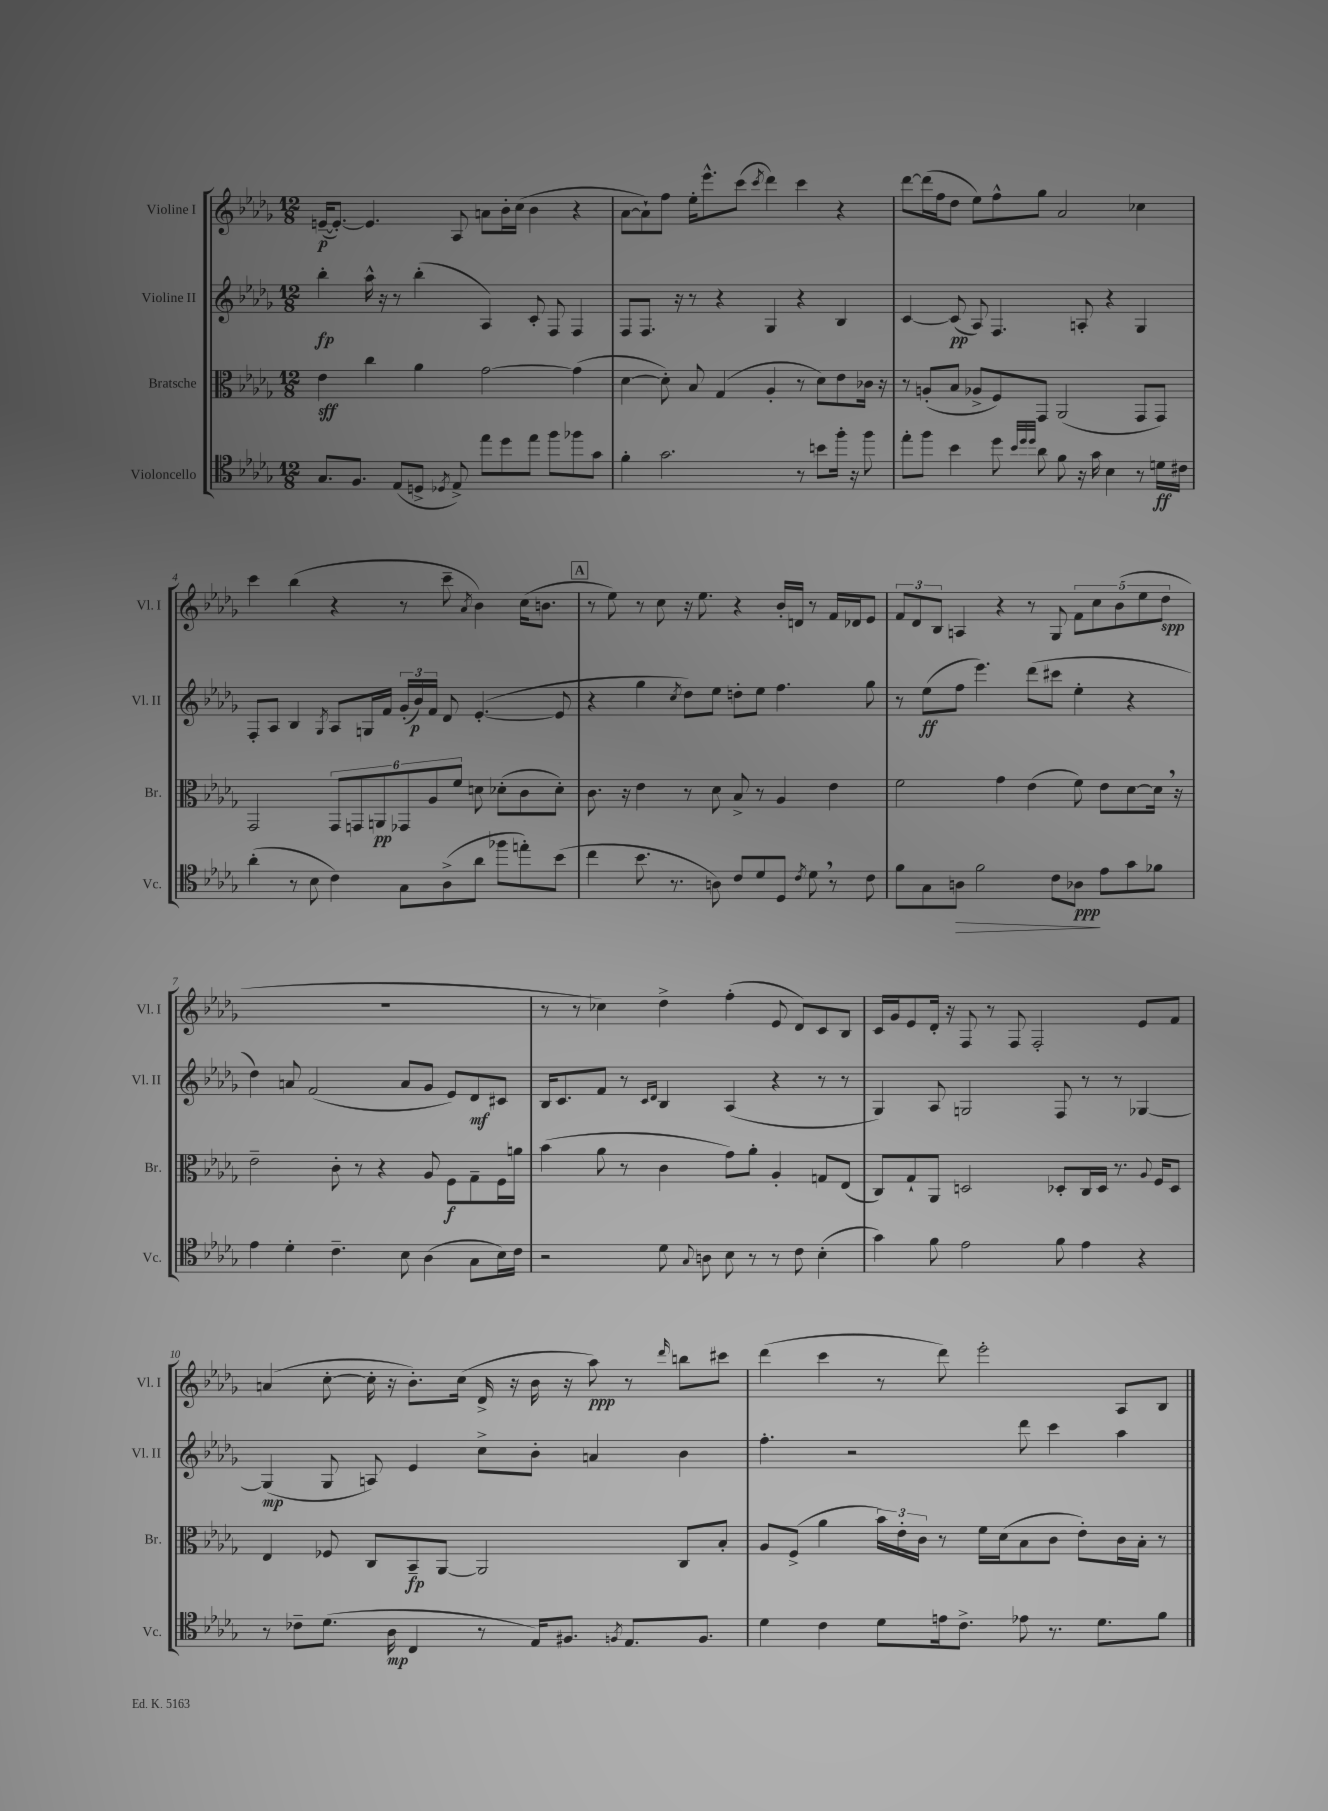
<<
\new StaffGroup <<
\new Staff = "s0" \with { instrumentName = "Violine I" shortInstrumentName = "Vl. I" } {
    \clef treble \key des \major \numericTimeSignature \time 12/8
    \autoBeamOff e'16[~--\p( e'8.]~-.) e'4. aes8 a'8[ bes'16-. c''16]( bes'4 r4 |
    aes'8[~ aes'8-!) f''8] ees''16[-. ees'''8.-^ c'''8]( \acciaccatura { c'''8 } des'''4) c'''4 r4 |
    des'''8[~ des'''16( f''16 des''8] ees''8[) f''8-^ ges''8] aes'2 ces''4 |
    c'''4 bes''4( r4 r8 c'''8-- \acciaccatura { aes'8 } bes'4) c''16[( b'8.] |
    \mark \markup { \box "A" } r8 ees''8) r8 c''8 r16 ees''8. r4 bes'16[-. d'16] r8 f'16[ des'16 ees'8] |
    \tuplet 3/2 { f'8[ des'8 bes8] } a4 r4 r8 ges8 \tuplet 5/4 { f'8[ c''8 bes'8( ees''8 des''8]\spp } |
    R1. |
    r8 r8 ces''4) des''4-> f''4-.( ees'8 des'8[) c'8 bes8] |
    c'16[ ges'16 ees'8 des'16]-. r16 f8 r8 f8 f2-. ees'8[ f'8] |
    a'4( c''8~-. c''16-. r16 bes'8.[-.) c''16]( des'16-> r16 bes'16 r16 aes''8\ppp) r8 \grace { des'''16 } b''8[ cis'''8] |
    des'''4( c'''4 r8 des'''8) ees'''2-. aes8[ bes8] \bar "|." |
}
\new Staff = "s1" \with { instrumentName = "Violine II" shortInstrumentName = "Vl. II" } {
    \clef treble \key des \major \numericTimeSignature \time 12/8
    \autoBeamOff bes''4-.\fp aes''16-^ r16 r8 bes''4-.( aes4) c'8-. f8 f4 |
    f8[ f8.] r16 r8 r4 ges4 r4 bes4 |
    c'4~ c'8\pp( aes8) f4. a8-. r4 ges4 |
    f8[-. aes8] bes4 \acciaccatura { ges8 } aes8[ g16 f'16] \tuplet 3/2 { ges'16[-.( bes'16\p) f'16] } des'8 ees'4.~-.( ees'8 |
    \mark \markup { \box "A" } r4 ges''4 \acciaccatura { c''8 } des''8[) ees''8] d''8[-. ees''8] f''4. ges''8 |
    r8 ees''8[\ff( f''8] ees'''4.) des'''8[( cis'''8] ees''4-. r4 |
    des''4) a'8 f'2( a'8[ ges'8] ees'8[) des'8\mf cis'8] |
    bes16[ c'8. f'8] r8 \grace { c'16[ des'16] } bes4 aes4( r4 r8 r8 |
    ges4) aes8 g2 f8 r8 r8 ges4~ |
    ges4\mp( ges8 a8) ees'4 c''8[-> bes'8]-. a'4 bes'4 |
    f''4.-. r2 des'''8 c'''4 aes''4 \bar "|." |
}
\new Staff = "s2" \with { instrumentName = "Bratsche" shortInstrumentName = "Br." } {
    \clef alto \key des \major \numericTimeSignature \time 12/8
    \autoBeamOff ees'4\sff c''4 aes'4 ges'2~ ges'4( |
    des'4~ des'8-.) bes8 ges4( aes4-. r8 des'8[) ees'8 ces'16] r16 |
    r8 a8[-.( bes8] aes8[-> f8) ges,8] aes,2( ges,8[ ges,8]) |
    ges,2 \tuplet 6/4 { ges,8[ g,8 a,8\pp ges,8 aes8 f'8] } d'8 des'8[-.( c'8 des'8]-.) |
    \mark \markup { \box "A" } c'8. r16 ees'4 r8 des'8 bes8-> r8 aes4 ees'4 |
    f'2 ges'4 ees'4( f'8) ees'8[ des'8~ des'16] \breathe r16 |
    ees'2-- c'8-. r8 r4 aes8 f8[\f ges8-- f16 a'16] |
    bes'4( aes'8 r8 c'4 ges'8[) aes'8]-. aes4-. g8[ ees8]( |
    c8[) ges8-! aes,8] d2 des8[-. c16 des16] r8. \appoggiatura { aes8 } f16[ des8] |
    ees4 fes8 c8[ bes,8--\fp aes,8]~ aes,2 c8[ bes8]-. |
    aes8[ f8]->( aes'4 \tuplet 3/2 { bes'16[) ees'16-. c'16] } r8 f'16[ des'16( bes8 c'8] ees'8[-.) c'16 bes16]-. r8 \bar "|." |
}
\new Staff = "s3" \with { instrumentName = "Violoncello" shortInstrumentName = "Vc." } {
    \clef tenor \key des \major \numericTimeSignature \time 12/8
    \autoBeamOff ges8.[ f8.] ees8[( d8]-> \acciaccatura { des8 } ees8->) ees''8[ des''8 ees''8] f''8[ fes''8 ges'8] |
    f'4-. ges'2. r8 b'8[ f''16]-. r16 f''8 |
    ees''8[-. f''8] bes'4 des''8 \grace { bes'32[ des''32 des''32] } aes'8 f'8 r16 ges'16 bes4 r8 d'16[\ff cis'16] |
    aes'4-.( r8 bes8 c'4) ges8[ aes8->( aes'8] fes''8[ e''8-.) bes'8]( |
    \mark \markup { \box "A" } c''4 bes'8. r8. a8) c'8[ des'8 des8] \acciaccatura { c'8 } des'8 \breathe r8 c'8 |
    f'8[ ges8 a8]\> f'2 c'8[ aes8]\ppp\! ees'8[ ges'8 fes'8] |
    ees'4 des'4-. c'4.-- bes8 aes4( ges8[ bes16) c'16] |
    r2 des'8 \appoggiatura { ges8 } a8 bes8 r8 r8 c'8 bes4-.( |
    ges'4) f'8 ees'2 f'8 ees'4 r4 |
    r8 ces'8[-- des'8.]( aes16\mp c4 r8 ees16[) fis8.] \acciaccatura { f8 } ees8.[ f8.] |
    des'4 c'4 des'8[ e'16 c'8.]-> ees'8 r8. des'8.[ f'8] \bar "|." |
}
>>
>>
